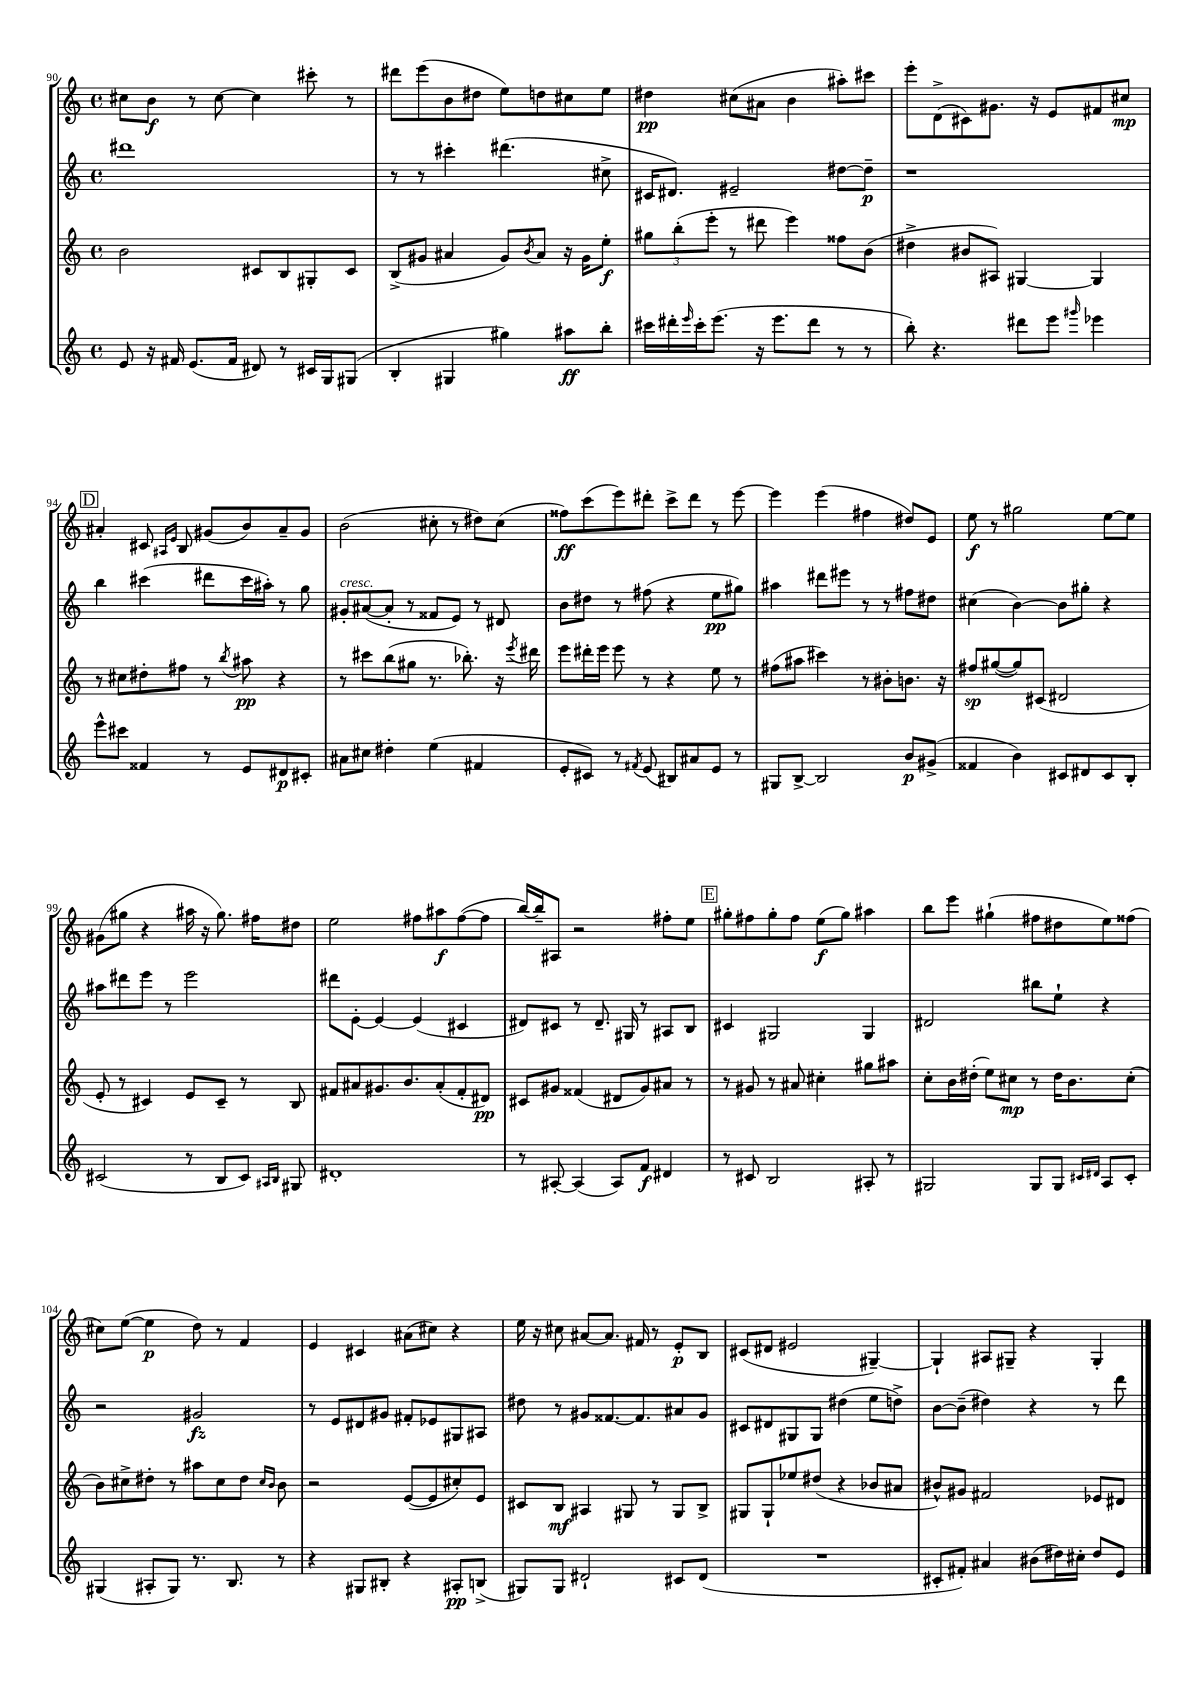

**kern	**dynam	**kern	**dynam	**kern	**dynam	**kern	**dynam
*part4	*part4	*part3	*part3	*part2	*part2	*part1	*part1
*staff4	*staff4	*staff3	*staff3	*staff2	*staff2	*staff1	*staff1
*clefG2	*	*clefG2	*	*clefG2	*	*clefG2	*
*k[]	*	*k[]	*	*k[]	*	*k[]	*
*M4/4	*	*M4/4	*	*M4/4	*	*M4/4	*
*met(c)	*	*met(c)	*	*met(c)	*	*met(c)	*
=90	=90	=90	=90	=90	=90	=90	=90
8e/	.	2b\	.	1ddd#X	.	8cc#X\L	.
16r	.	.	.	.	.	8b\J	f
16f#X/	.	.	.	.	.	.	.
(8.e/L	.	.	.	.	.	8r	.
.	.	.	.	.	.	[8cc#\	.
16f#/Jk	.	.	.	.	.	.	.
8d#X/)	.	8c#X/L	.	.	.	4cc#\]	.
8r	.	8B/	.	.	.	.	.
16c#X/LL	.	8G#X'/	.	.	.	8ccc#X'\	.
16G/J	.	.	.	.	.	.	.
(8G#X/J	.	8c#/J	.	.	.	8r	.
=91	=91	=91	=91	=91	=91	=91	=91
4B'/	.	(8B^/L	.	8r	.	8ddd#X\L	.
.	.	8g#X/J	.	8r	.	(8eee\	.
4G#X/	.	4a#X/	.	4ccc#X'\	.	8b\	.
.	.	.	.	.	.	8dd#X\J	.
4gg#X\)	.	8g#/L)	.	(4.ddd#X\	.	8ee\L)	.
.	.	8qb/	.	.	.	.	.
.	.	8a#/J	.	.	.	8ddn\	.
8aa#X\L	ff	16r	.	.	.	8cc#X\	.
.	.	16g#\KL	.	.	.	.	.
8bb'\J	.	8ee'\J	f	8cc#X^\	.	8ee\J	.
=92	=92	=92	=92	=92	=92	=92	=92
16ccc#X\LL	.	12gg#X\L	.	16c#X/KL	.	4dd#X\	pp
16ddd#X'\	.	.	.	8.d#X/J)	.	.	.
.	.	(12bb'\	.	.	.	.	.
16qqeee/	.	.	.	.	.	.	.
16ccc#'\J	.	.	.	.	.	.	.
.	.	12eee'\J	.	.	.	.	.
(8.eee\J	.	.	.	.	.	.	.
.	.	8r	.	2e#X~/	.	(8cc#X\L	.
16r	.	8ddd#X\	.	.	.	8a#X\J	.
8.eee\L	.	.	.	.	.	.	.
.	.	4eee\)	.	.	.	4b\	.
8ddd#\J	.	.	.	.	.	.	.
8r	.	8ff##X\L	.	[8dd#X\L	.	8aa#X'\L)	.
8r	.	(8b\J	.	8dd#~\J]	p	8ccc#X\J	.
=93	=93	=93	=93	=93	=93	=93	=93
8bb'\)	.	4dd#X^\	.	1r	.	8eee'\L	.
4.r	.	.	.	.	.	(8d^\	.
.	.	8b#X/L	.	.	.	8c#X\)	.
.	.	8A#X/J)	.	.	.	8.g#X\J	.
8ddd#X\L	.	[4G#X/	.	.	.	.	.
.	.	.	.	.	.	16r	.
8eee\J	.	.	.	.	.	8e/L	.
16qqggg#X/	.	.	.	.	.	.	.
4eee-X\	.	4G#/]	.	.	.	8f#X/	.
.	.	.	.	.	.	8cc#X/J	mp
!!LO:LB:g=z
!!LO:REH:place=s1:t=D
=94	=94	=94	=94	=94	=94	=94	=94
8eee^^\L	.	8r	.	4bb\	.	4a#X'/	.
8ccc#X\J	.	8cc#X\L	.	.	.	.	.
4f##X/	.	8dd#X'\	.	(4ccc#X\	.	8c#X/	.
.	.	.	.	.	.	16qqA#X/LL	.
.	.	.	.	.	.	16qqe/JJ	.
.	.	8ff#X\J	.	.	.	8B/	.
8r	.	8r	.	8ddd#X\L	.	(8g#X/L	.
.	.	8qbb/	.	.	.	.	.
8e/L	.	8aa#X\	pp	16ccc#\L	.	8b/)	.
.	.	.	.	16aa#X'\JJ)	.	.	.
8d#X/	p	4r	.	8r	.	8a#~/	.
8c#X'/J	.	.	.	8gg\	.	8g#/J	.
=95	=95	=95	=95	=95	=95	=95	=95
!	!	!	!	!LO:TX:a:i:t=cresc.	!	!	!
8a#X\L	.	8r	.	8g#X'/L	.	(2b\	.
8cc#X\J	.	8ccc#X\L	.	([8a#X/	.	.	.
4dd#X'\	.	(8bb\	.	8a#'/J]	.	.	.
.	.	8gg#X\J	.	8r	.	.	.
(4ee\	.	8.r	.	8f##X/L	.	8cc#X'\	.
.	.	.	.	8e/J)	.	8r	.
.	.	8.bb-X'\)	.	.	.	.	.
4f#X/	.	.	.	8r	.	8dd#X\L)	.
.	.	16r	.	8d#X/	.	(8cc#\J	.
.	.	8qeee/	.	.	.	.	.
.	.	16ddd#X\	.	.	.	.	.
=96	=96	=96	=96	=96	=96	=96	=96
8e'/L	.	8eee\L	.	8b\L	.	8ff##X\L)	ff
8c#X/J)	.	16ddd#X'\L	.	8dd#X\J	.	(8ccc\	.
.	.	16eee\JJ	.	.	.	.	.
8r	.	8eee\	.	8r	.	8eee\)	.
8qf#X/	.	.	.	.	.	.	.
(8e/	.	8r	.	(8ff#X\	.	8ddd#X'\J	.
8B#X/L)	.	4r	.	4r	.	8ccc^\L	.
8a#X/	.	.	.	.	.	8ddd#\J	.
8e/J	.	8ee\	.	8ee\L	pp	8r	.
8r	.	8r	.	8gg#X\J)	.	[8eee\	.
=97	=97	=97	=97	=97	=97	=97	=97
8G#X/L	.	(8ff#X\L	.	4aa#X\	.	4eee\]	.
[8B^/J	.	8aa#X\J	.	.	.	.	.
2B/]	.	4ccc#X\)	.	8ddd#X\L	.	(4eee\	.
.	.	.	.	8eee#X\J	.	.	.
.	.	8r	.	8r	.	4ff#X\	.
.	.	8b#X'\L	.	8r	.	.	.
8b/L	p	8.bn\J	.	8ff#X\L	.	8dd#X/L)	.
(8g#X^/J	.	.	.	8dd#X\J	.	8e/J	.
.	.	16r	.	.	.	.	.
=98	=98	=98	=98	=98	=98	=98	=98
4f##X/	.	8ff#X/L	sp	(4cc#X\	.	8ee\	f
.	.	([8gg#X/	.	.	.	8r	.
4b\)	.	8gg#/])	.	[4b\)	.	2gg#X\	.
.	.	(8c#X/J	.	.	.	.	.
8c#X/L	.	2d#X/	.	8b\L]	.	.	.
8d#X/	.	.	.	8gg#X'\J	.	.	.
8c#/	.	.	.	4r	.	[8ee\L	.
8B'/J	.	.	.	.	.	8ee\J]	.
!!LO:LB:g=z
=99	=99	=99	=99	=99	=99	=99	=99
(2c#X/	.	8e'/	.	8aa#X\L	.	(8g#X\L	.
.	.	8r	.	8ddd#X\	.	8gg#X\J	.
.	.	4c#X/)	.	8eee\J	.	4r	.
.	.	.	.	8r	.	.	.
8r	.	8e/L	.	2eee\	.	16aa#X\	.
.	.	.	.	.	.	16r	.
8B/L	.	8c#~/J	.	.	.	8.gg#\)	.
8c#/J)	.	8r	.	.	.	.	.
.	.	.	.	.	.	16ff#X\KL	.
16qqA#X/LL	.	.	.	.	.	.	.
16qqB/JJ	.	.	.	.	.	.	.
8G#X/	.	8B/	.	.	.	8dd#X\J	.
=100	=100	=100	=100	=100	=100	=100	=100
1d#X'	.	8f#X/L	.	8ddd#X\L	.	2ee\	.
.	.	8a#X/	.	[8e'\J	.	.	.
.	.	8.g#X/	.	4e/_	.	.	.
.	.	8.b/	.	.	.	.	.
.	.	.	.	(4e/]	.	8ff#X\L	.
.	.	(8a#'/	.	.	.	8aa#X\	f
.	.	8f#'/	.	4c#X/	.	([8ff#\	.
.	.	8d#X/J)	pp	.	.	8ff#\J]	.
=101	=101	=101	=101	=101	=101	=101	=101
8r	.	8c#X/L	.	8d#X/L)	.	[16bb/LL)	.
.	.	.	.	.	.	16bb~/J]	.
[8A#X'/	.	8g#X/J	.	8c#X/J	.	8A#X/J	.
(4A#/]	.	(4f##X/	.	8r	.	2r	.
.	.	.	.	8.d#~/	.	.	.
8A#/L)	.	8d#X/L	.	.	.	.	.
.	.	.	.	16G#X/	.	.	.
8f/J	f	8g#/)	.	8r	.	.	.
4d#X/	.	8a#X/J	.	8A#X/L	.	8ff#X'\L	.
.	.	8r	.	8B/J	.	8ee\J	.
!!LO:REH:place=s1:t=E
=102	=102	=102	=102	=102	=102	=102	=102
8r	.	8r	.	4c#X/	.	8gg#X'\L	.
8c#X/	.	8g#X/	.	.	.	8ff#X\	.
2B/	.	8r	.	2G#X/	.	8gg#'\	.
.	.	8a#X/	.	.	.	8ff#\J	.
.	.	4cc#X'\	.	.	.	(8ee\L	f
.	.	.	.	.	.	8gg#\J)	.
8A#X'/	.	8gg#X\L	.	4G#/	.	4aa#X\	.
8r	.	8aa#X\J	.	.	.	.	.
=103	=103	=103	=103	=103	=103	=103	=103
2G#X/	.	8cc'\L	.	2d#X/	.	8bb\L	.
.	.	16b\L	.	.	.	8eee\J	.
.	.	(16dd#X'\JJ	.	.	.	.	.
.	.	8ee\L)	.	.	.	(4gg#X`\	.
.	.	8cc#X\J	mp	.	.	.	.
8G#/L	.	8r	.	8bb#X\L	.	8ff#X\L	.
8G#/J	.	16dd#\KL	.	8ee`\J	.	8dd#X\	.
.	.	8.b\	.	.	.	.	.
16qqc#X/LL	.	.	.	.	.	.	.
16qqd#X/JJ	.	.	.	.	.	.	.
8A/L	.	.	.	4r	.	8ee\)	.
8c#'/J	.	(8cc#'\J	.	.	.	(8ff##X\J	.
!!LO:LB:g=z
=104	=104	=104	=104	=104	=104	=104	=104
(4G#X/	.	8b\L)	.	2r	.	8cc#X\L)	.
.	.	8cc#X^\	.	.	.	([8ee\J	.
8A#X'/L	.	8dd#X'\J	.	.	.	4ee\]	p
8G#/J)	.	8r	.	.	.	.	.
8.r	.	8aa#X\L	.	2g#X/	fz	8dd\)	.
.	.	8cc#\	.	.	.	8r	.
8.B/	.	.	.	.	.	.	.
.	.	8dd#\J	.	.	.	4f/	.
.	.	16qqcc#/LL	.	.	.	.	.
.	.	16qqb/JJ	.	.	.	.	.
8r	.	8b\	.	.	.	.	.
=105	=105	=105	=105	=105	=105	=105	=105
4r	.	2r	.	8r	.	4e/	.
.	.	.	.	8e/L	.	.	.
8G#X/L	.	.	.	8d#X/	.	4c#X/	.
8B#X'/J	.	.	.	8g#X/J	.	.	.
4r	.	([8e/L	.	8f#X'/L	.	(8a#X\L	.
.	.	8e/]	.	8e-X/	.	8cc#X\J)	.
8A#X'/L	pp	8cc#X'/)	.	8G#X/	.	4r	.
(8Bn^/J	.	8e/J	.	8A#X/J	.	.	.
=106	=106	=106	=106	=106	=106	=106	=106
8G#X/L)	.	8c#X/L	.	8dd#X\	.	16ee\	.
.	.	.	.	.	.	16r	.
8G#/J	.	8B/J	mf	8r	.	8cc#X\	.
2d#X`/	.	4A#X/	.	8g#X/L	.	[8a#X/L	.
.	.	.	.	[8.f##X/	.	8.a#/J]	.
.	.	8G#X/	.	.	.	.	.
.	.	.	.	8.f##/]	.	16f#X/	.
.	.	8r	.	.	.	8r	.
8c#X/L	.	8G#/L	.	8a#X/	.	8e'/L	p
(8d#/J	.	8B^/J	.	8g#/J	.	8B/J	.
=107	=107	=107	=107	=107	=107	=107	=107
1r	.	8G#X/L	.	8c#X/L	.	(8c#X/L	.
.	.	8G#`/	.	8d#X/	.	8d#X/J	.
.	.	8ee-X/	.	8G#X/	.	2e#X/	.
.	.	(8dd#X/J	.	8G#/J	.	.	.
.	.	4r	.	(4dd#X\	.	.	.
.	.	8b-X/L	.	8ee\L	.	[4G#X~/)	.
.	.	8a#X/J	.	8ddn^\J)	.	.	.
=108	=108	=108	=108	=108	=108	=108	=108
8c#X'/L	.	8b#X^^/L)	.	[8b\L	.	4G#`/]	.
8f#X'/J)	.	8g#X/J	.	(8b~\J]	.	.	.
4a#X/	.	2f#X/	.	4dd#X\)	.	8A#X/L	.
.	.	.	.	.	.	8G#X~/J	.
(8b#X\L	.	.	.	4r	.	4r	.
16dd#X\L)	.	.	.	.	.	.	.
16cc#X'\JJ	.	.	.	.	.	.	.
8dd#/L	.	8e-X/L	.	8r	.	4G#'/	.
8e/J	.	8d#X/J	.	8ddd\	.	.	.
==	==	==	==	==	==	==	==
*-	*-	*-	*-	*-	*-	*-	*-
